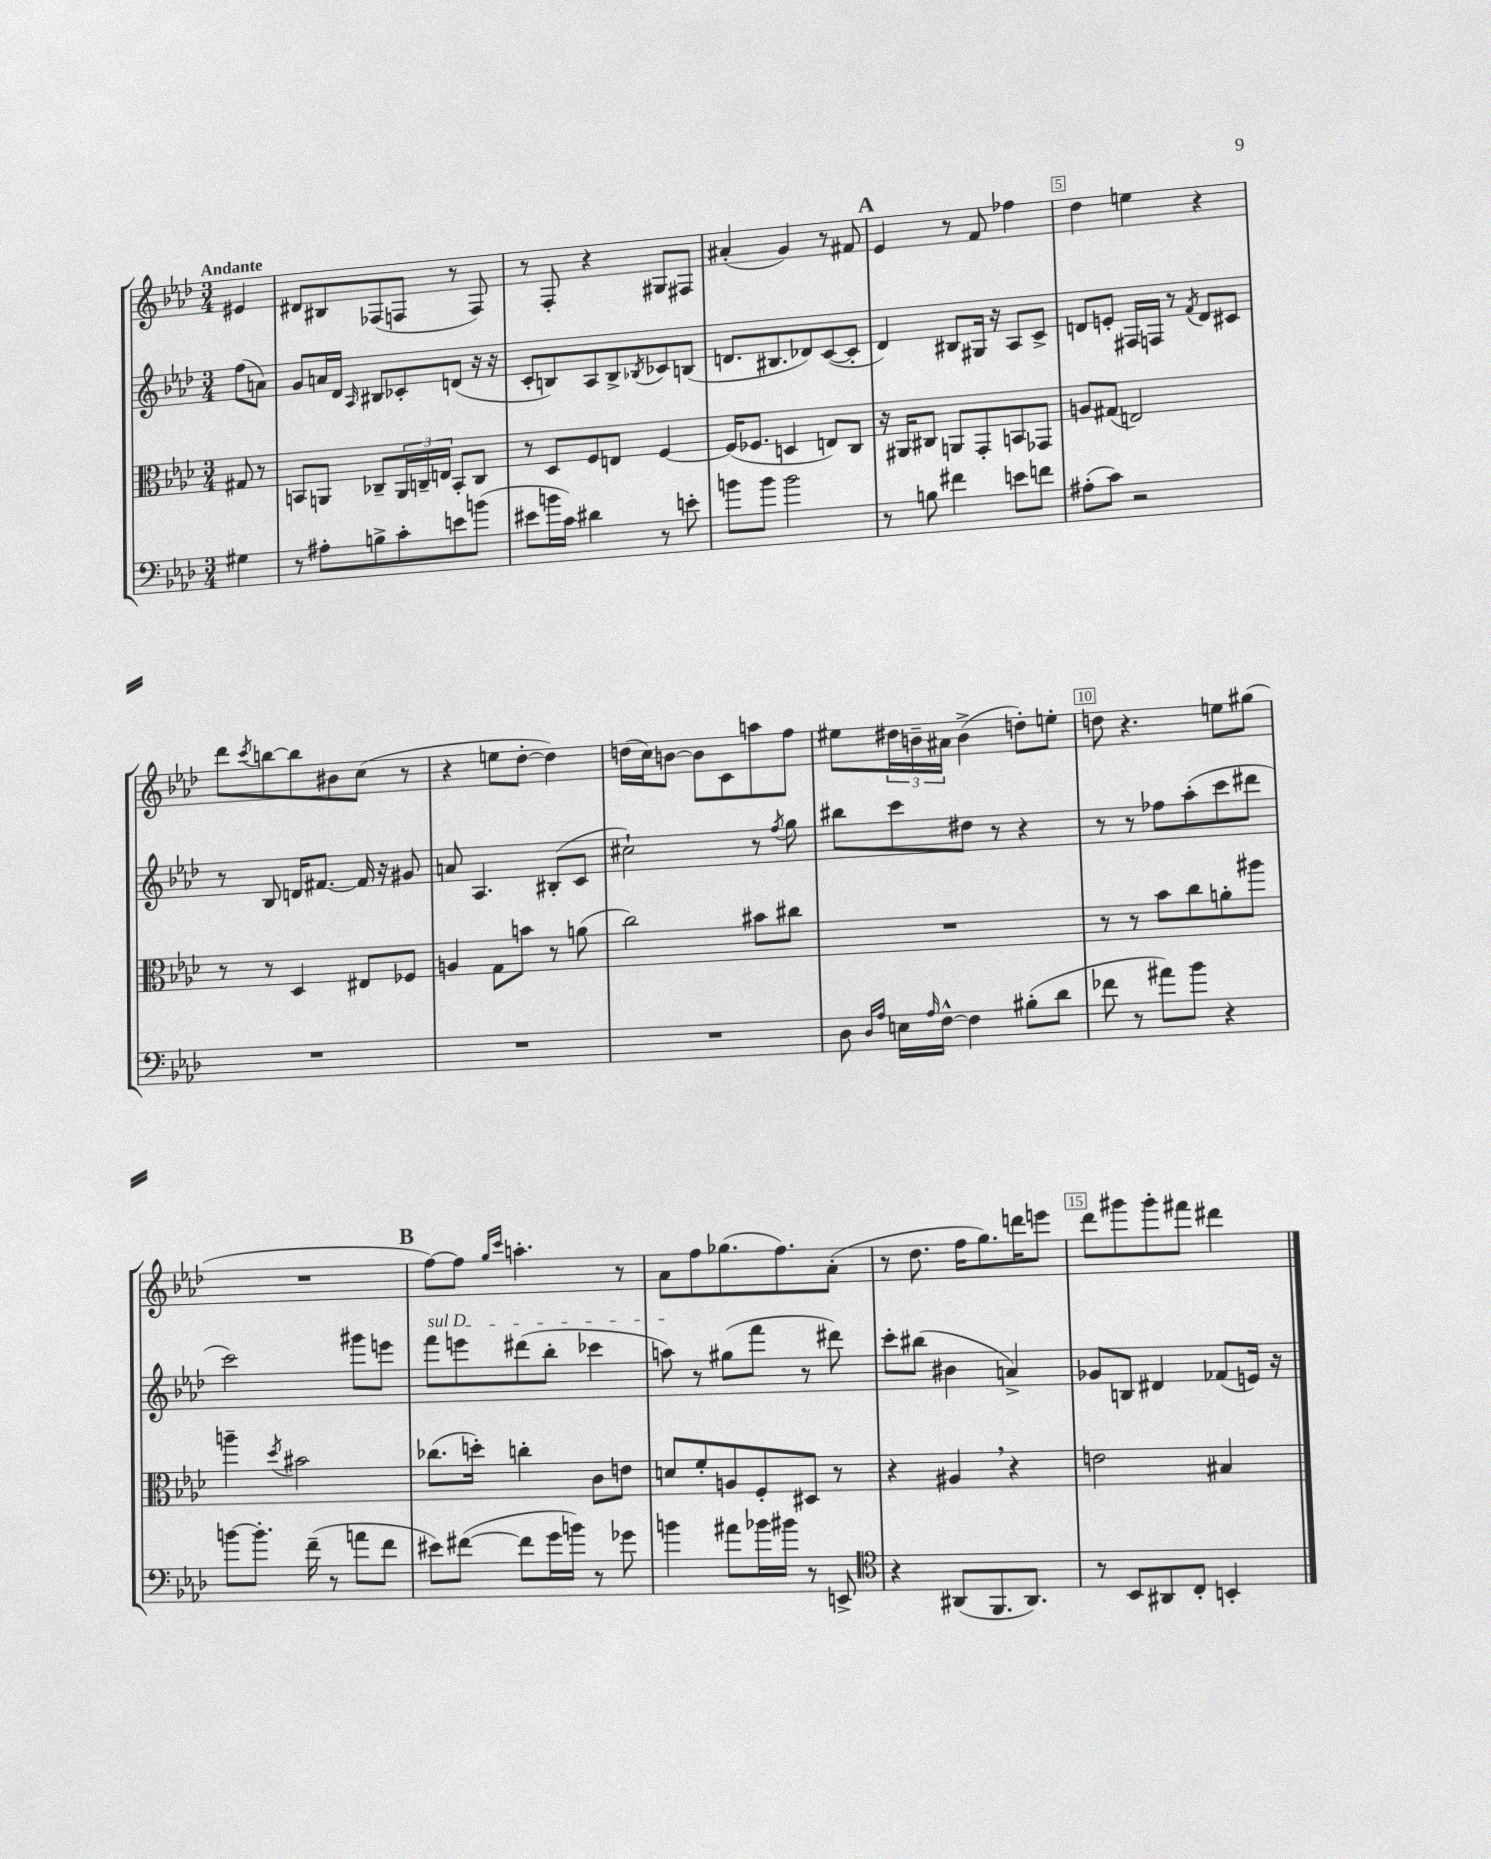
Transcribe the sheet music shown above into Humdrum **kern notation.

**kern	**kern	**kern	**kern
*staff4	*staff3	*staff2	*staff1
*clefF4	*clefC3	*clefG2	*clefG2
*k[b-e-a-d-]	*k[b-e-a-d-]	*k[b-e-a-d-]	*k[b-e-a-d-]
*M3/4	*M3/4	*M3/4	*M3/4
4G#	8G#	(8ff	4e#
.	8r	8a)	.
=	=	=	=
8r	8BB	8g	8d#
8A#'	8AA	16a	8B#
.	.	16d-	.
.	.	16qqA-	.
8B^	8C-~	8B#	(8F-
8c'	24AA	8c-'	8F
.	24C~	.	.
.	24E	.	.
8e	8BB'	(8d	8r
(8b	8C	16r	8F)
.	.	16r	.
=	=	=	=
8e#	8r	8c'	8r
16b	8D-	8B)	8F'
16c)	.	.	.
4d#	8F	8A-	4r
.	8E	8B^	.
.	.	8qB-	.
8r	[4F	8c-	8G#
8e'	.	(8B	8F#
=	=	=	=
8b	(16F]	8.d	(4a#'
.	8.F-	.	.
8b	.	.	.
.	.	8.B#	.
2b	4D	.	4g)
.	.	8d-)	.
.	8E)	([8c	8r
.	8C	8c']	8f#
=	=	=	=
8r	16r	4d-)	4e-
.	16AA#	.	.
8B	8C#	.	.
4f#	8AA	8B#	8r
.	8GG'	16G#	8f
.	.	16r	.
8e	8BB	8A-	4ff-
8f	8GG-	8c^	.
=	=	=	=
(8A#'	8A	8d	4dd-
8c)	(8G#	8e'	.
2r	2E)	16F#	4ee
.	.	16F	.
.	.	8r	.
.	.	8qf	.
.	.	8d	4r
.	.	8c#	.
=	=	=	=
2.r	8r	8r	8ddd-
.	.	.	8qccc
.	8r	8B-	[8bb
.	4D-	16d	8bb]
.	.	[8.f#	.
.	.	.	8b#
.	8E#	16f#]	(8cc
.	.	16r	.
.	8F-	8g#	8r
=	=	=	=
2.r	4A	8a	4r
.	.	4.A-	.
.	8G	.	8ee
.	8b	.	[8dd-'
.	8r	(8B#'	4dd-])
.	(8a	8c	.
=	=	=	=
2.r	2cc)	2cc#`)	(16dd
.	.	.	16cc)
.	.	.	[8b
.	.	.	8b]
.	.	.	8c
.	8b#	8r	8aa
.	.	8qff	.
.	8cc#	8gg	8ff
=	=	=	=
8D-	2.r	8bb#	8ee#
16qqD-	.	.	.
16qqA-	.	.	.
16E	.	8ccc	24dd#
.	.	.	24b~
16qqA-	.	.	.
[16F^^	.	.	.
.	.	.	24a#
4F]	.	8dd#	(4b^
.	.	8r	.
(8B#'	.	4r	8dd')
8d-	.	.	8ee'
=	=	=	=
8f-	8r	8r	8dd
8r	8r	8r	4.r
8a#)	8b-	8ff-	.
8b-	8cc	(8aa-'	.
4r	8a'	8ccc	8ee
.	8aa#	8ddd#	(8gg#
=	=	=	=
[8b	4aa~	2ccc)	2.r
8.b']	.	.	.
.	8qdd-	.	.
.	2b#	.	.
(16f~	.	.	.
8r	.	.	.
8a	.	8ggg#	.
8f	.	8eee	.
=	=	=	=
8e#)	(8.cc-	8fff	[8ff)
([8f#	.	8eee	8ff]
.	16dd')	.	.
.	.	.	16qqgg
.	.	.	16qqccc
8f#]	4cc'	(8ddd#	4.aa'
16g	.	8bb-'	.
16b)	.	.	.
8r	8c	4ccc-	.
8g-	8e	.	8r
=	=	=	=
4b	8d	8aa)	8a-
.	8f'	8r	8ff
8a#	8A	(8gg#	(8.gg-
16b-	8F'	8fff	.
16b#	.	.	8.ff)
8r	8D#	8r	.
8EE^	8r	8ddd#)	(8a-'
=	=	=	=
*clefC4	*	*	*
4r	4r	8ccc'	8r
.	.	(8bb#	8.dd-
(8AA#	4A#	4b#	.
.	.	.	16ff
8.FF	.	.	8.gg)
.	4r	4a^)	.
8.AA#)	.	.	16ddd
.	.	.	8eee
=	=	=	=
8r	2e	8g-	8ddd-
8BB-	.	8B	8ggg#
8AA#	.	4d#	8ggg#'
8C'	.	.	8fff#
4BB'	4B#	(8f-	4ddd#
.	.	16e)	.
.	.	16r	.
==	==	==	==
*-	*-	*-	*-
